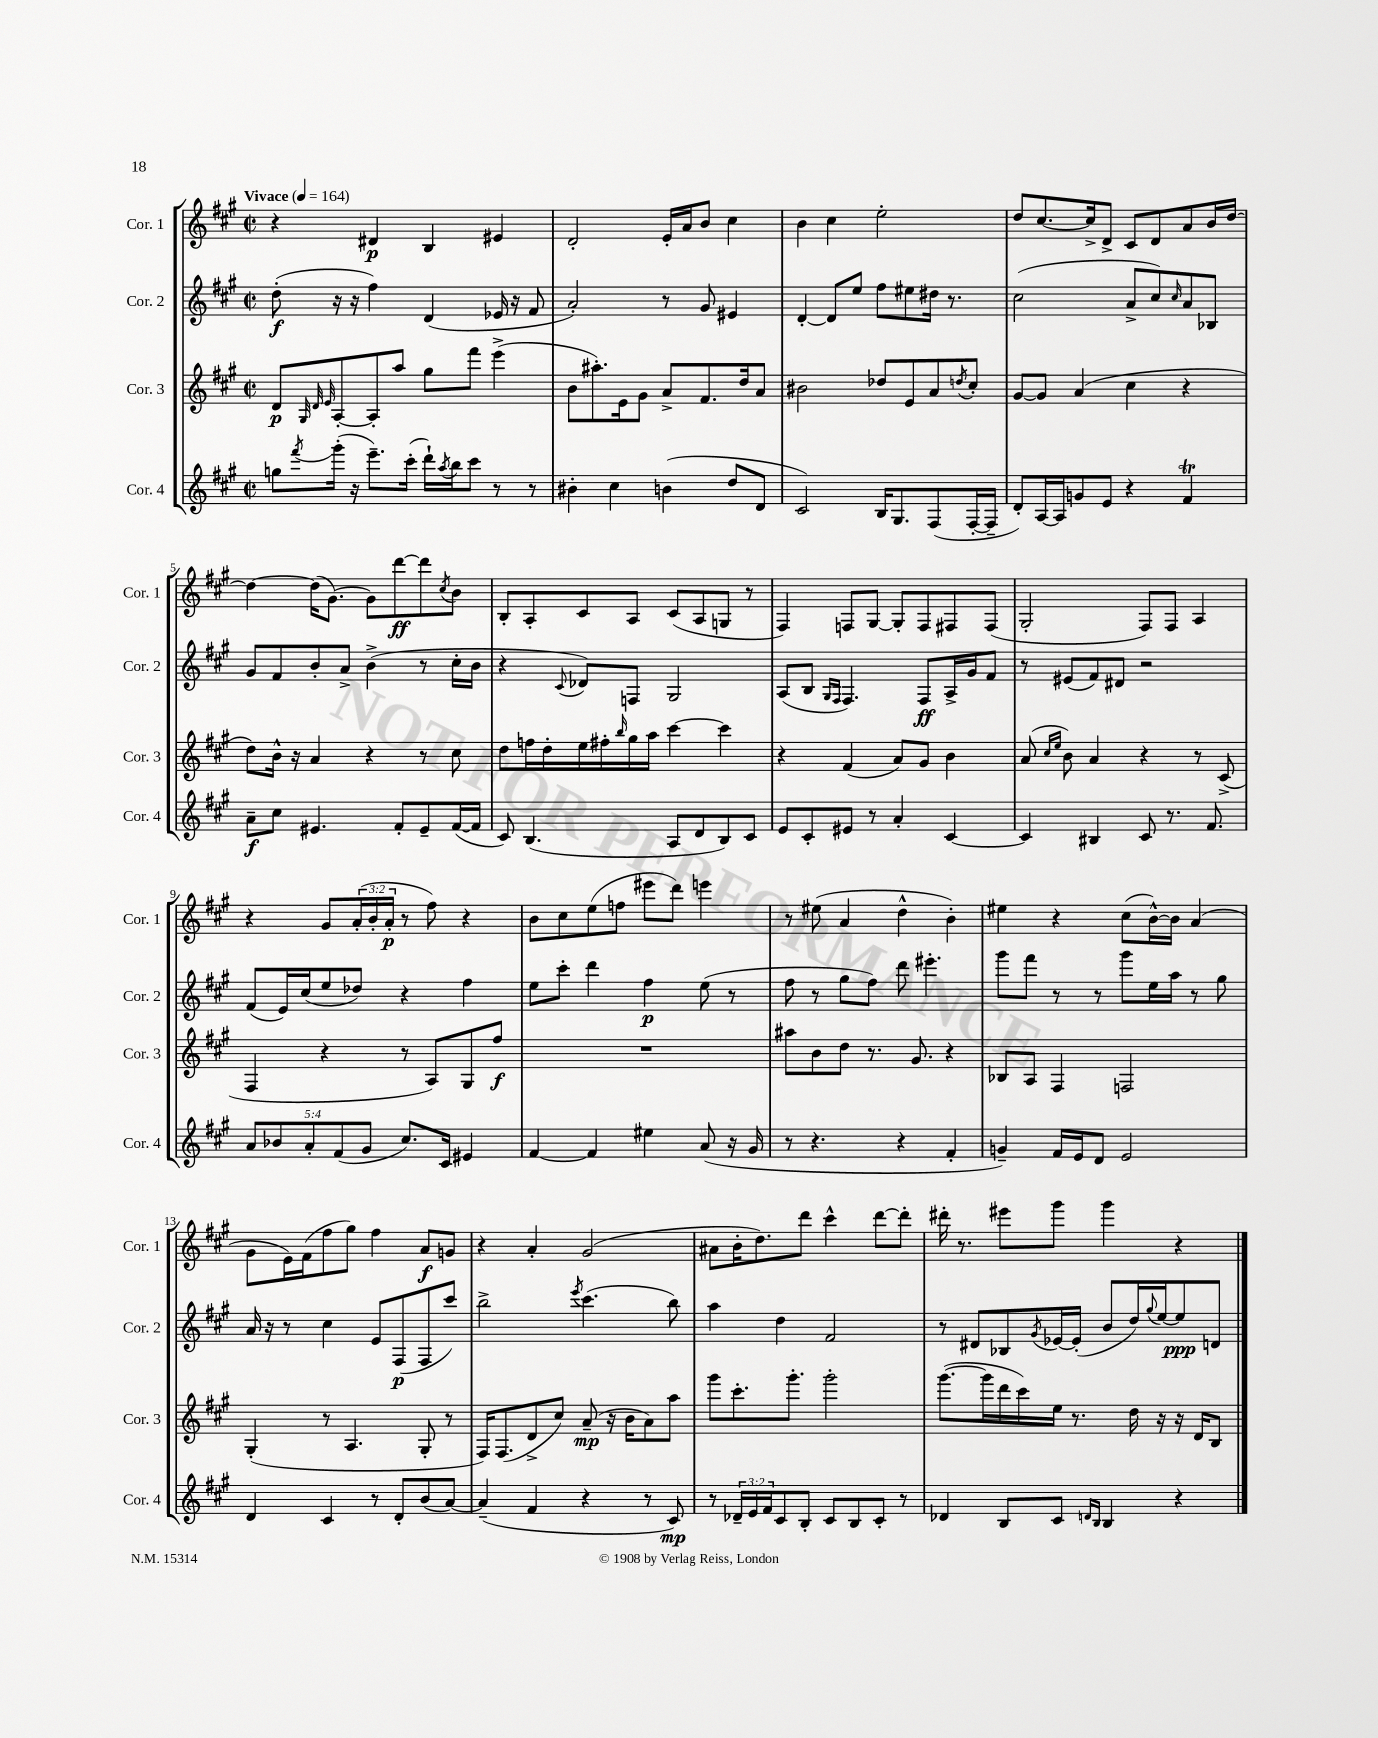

**kern	**dynam	**kern	**dynam	**kern	**dynam	**kern	**dynam
*part4	*part4	*part3	*part3	*part2	*part2	*part1	*part1
*staff4	*staff4	*staff3	*staff3	*staff2	*staff2	*staff1	*staff1
*I"Cor. 4	*	*I"Cor. 3	*	*I"Cor. 2	*	*I"Cor. 1	*
*I'Cor. 4	*	*I'Cor. 3	*	*I'Cor. 2	*	*I'Cor. 1	*
*clefG2	*	*clefG2	*	*clefG2	*	*clefG2	*
*k[f#c#g#]	*	*k[f#c#g#]	*	*k[f#c#g#]	*	*k[f#c#g#]	*
*M2/2	*	*M2/2	*	*M2/2	*	*M2/2	*
*met(c|)	*	*met(c|)	*	*met(c|)	*	*met(c|)	*
*MM164	*	*MM164	*	*MM164	*	*MM164	*
=1	=1	=1	=1	=1	=1	=1	=1
!	!	!	!	!	!	!LO:TX:a:B:t=Vivace	!
8ggn\L	.	8d/L	p	(8dd'\	f	4r	.
.	.	32qqG#/	.	.	.	.	.
.	.	32qqd/	.	.	.	.	.
8qfff#/	.	32qqe/	.	.	.	.	.
(16ggg#'\Jk	.	[8A'/	.	16r	.	.	.
16r	.	.	.	16r	.	.	.
8.eee~\L)	.	8A'/]	.	4ff#\)	.	4d#X/	p
.	.	8aa/J	.	.	.	.	.
(16ccc#'\Jk	.	.	.	.	.	.	.
16ddd`\LL)	.	8gg#\L	.	(4d/	.	4B/	.
8qaa/	.	.	.	.	.	.	.
16bb\J	.	.	.	.	.	.	.
8ccc#\J	.	8fff#\J	.	.	.	.	.
8r	.	(4eee^\	.	16e-X/	.	4e#X/	.
.	.	.	.	16r	.	.	.
8r	.	.	.	8f#/	.	.	.
=2	=2	=2	=2	=2	=2	=2	=2
4b#X'\	.	8b\L	.	2a'/)	.	2d'/	.
.	.	8.aa#X'\)	.	.	.	.	.
4cc#\	.	.	.	.	.	.	.
.	.	16e\k	.	.	.	.	.
.	.	8g#\J	.	.	.	.	.
(4bn\	.	8a^/L	.	8r	.	16e'/LL	.
.	.	.	.	.	.	16a/J	.
.	.	8.f#/	.	8g#/	.	8b/J	.
8dd/L	.	.	.	4e#X/	.	4cc#\	.
.	.	16dd/k	.	.	.	.	.
8d/J	.	8a/J	.	.	.	.	.
=3	=3	=3	=3	=3	=3	=3	=3
2c#/)	.	2b#X\	.	[4d'/	.	4b\	.
.	.	.	.	8d/L]	.	4cc#\	.
.	.	.	.	8ee/J	.	.	.
16B/KL	.	8dd-X/L	.	8ff#\L	.	2ee'\	.
8.G#/	.	.	.	.	.	.	.
.	.	8e/	.	8ee#X\	.	.	.
(8F#/	.	8a/	.	16dd#X\Jk	.	.	.
.	.	.	.	8.r	.	.	.
.	.	8qddn/	.	.	.	.	.
[16F#'/L	.	8cc#'/J	.	.	.	.	.
16F#~/JJ]	.	.	.	.	.	.	.
=4	=4	=4	=4	=4	=4	=4	=4
8d'/L)	.	[8g#/L	.	(2cc#\	.	8dd/L	.
[16A/L	.	8g#/J]	.	.	.	[8.cc#/	.
16A/J]	.	.	.	.	.	.	.
8gn/	.	(4a/	.	.	.	.	.
.	.	.	.	.	.	16cc#^/k]	.
8e/J	.	.	.	.	.	8d^/J	.
4r	.	4cc#\	.	8a^/L	.	8c#/L	.
.	.	.	.	8cc#/)	.	8d/	.
.	.	.	.	16qqcc#/	.	.	.
4f#T/	.	4r	.	8a/	.	8a/	.
.	.	.	.	8B-X/J	.	16b/L	.
.	.	.	.	.	.	[16dd/JJ	.
!!LO:LB:g=z
=5	=5	=5	=5	=5	=5	=5	=5
8a~\L	f	8dd\L)	.	8g#/L	.	4dd\_	.
8cc#\J	.	16b^^\Jk	.	8f#/	.	.	.
.	.	16r	.	.	.	.	.
4.e#X/	.	4a/	.	8b'/	.	(16dd\KL]	.
.	.	.	.	.	.	[8.g#\J)	.
.	.	.	.	8a^/J	.	.	.
.	.	4r	.	(4b^\	.	8g#\L]	.
8f#'/L	.	.	.	.	.	[8ddd\	ff
8e#~/	.	8r	.	8r	.	8ddd\]	.
.	.	.	.	.	.	8qcc#/	.
([16f#/L	.	8cc#\	.	16cc#'\LL	.	8b\J	.
16f#/JJ]	.	.	.	16b\JJ	.	.	.
=6	=6	=6	=6	=6	=6	=6	=6
8c#/)	.	8dd\L	.	4r	.	8B'/L	.
(4.B/	.	16ffn\L	.	.	.	8A'/	.
.	.	16dd'\	.	.	.	.	.
.	.	.	.	8qqc#/	.	.	.
.	.	16ee\	.	8d-X/L)	.	8c#/	.
.	.	16ff#X'\	.	.	.	.	.
.	.	16qqbb/	.	.	.	.	.
.	.	16gg#\	.	8Fn/J	.	8A/J	.
.	.	16aa\JJ	.	.	.	.	.
8A/L	.	[4ccc#\	.	2G#/	.	(8c#/L	.
8d/	.	.	.	.	.	8A/	.
8B/)	.	4ccc#\]	.	.	.	8Gn/J	.
8c#/J	.	.	.	.	.	8r	.
=7	=7	=7	=7	=7	=7	=7	=7
8e/L	.	4r	.	(8A/L	.	4F#/)	.
8c#'/	.	.	.	8B/J	.	.	.
.	.	.	.	16qqG#/LL	.	.	.
.	.	.	.	16qqF#/JJ	.	.	.
8e#X/J	.	(4f#/	.	4.F#/)	.	8Fn/L	.
8r	.	.	.	.	.	[8G#/J	.
4a'/	.	8a/L)	.	.	.	8G#'/L]	.
.	.	8g#/J	.	8F#/L	ff	8F/	.
[4c#/	.	4b\	.	16A^/L	.	8F#X/	.
.	.	.	.	16g#/J	.	.	.
.	.	.	.	8f#/J	.	(8F#/J	.
=8	=8	=8	=8	=8	=8	=8	=8
4c#/]	.	(8a/	.	8r	.	2G#'/	.
.	.	16qqcc#/LL	.	.	.	.	.
.	.	16qqee/JJ	.	.	.	.	.
.	.	8b\)	.	(8e#X/L	.	.	.
4B#X/	.	4a/	.	8f#/)	.	.	.
.	.	.	.	8d#X/J	.	.	.
8c#/	.	4r	.	2r	.	8F#/L)	.
8.r	.	.	.	.	.	8F#/J	.
.	.	8r	.	.	.	4A/	.
8.f#/	.	.	.	.	.	.	.
.	.	(8c#^/	.	.	.	.	.
!!LO:LB:g=z
=9	=9	=9	=9	=9	=9	=9	=9
10a/L	.	4F#/	.	(8f#/L	.	4r	.
10b-X/	.	.	.	.	.	.	.
.	.	.	.	16e/L)	.	.	.
.	.	.	.	(16cc#/J	.	.	.
10a'/	.	.	.	.	.	.	.
.	.	4r	.	8ee/	.	8g#/L	.
(10f#/	.	.	.	.	.	.	.
.	.	.	.	8dd-X/J)	.	(24a'/L	.
10g#/J	.	.	.	.	.	.	.
.	.	.	.	.	.	24b'/	.
.	.	.	.	.	.	24a'/JJ	p
8.cc#/L)	.	8r	.	4r	.	8r	.
.	.	8A/L)	.	.	.	8ff#\)	.
16c#/Jk	.	.	.	.	.	.	.
4e#X/	.	8G#/	.	4ff#\	.	4r	.
.	.	8ff#/J	f	.	.	.	.
=10	=10	=10	=10	=10	=10	=10	=10
[4f#/	.	1r	.	8ee\L	.	8b\L	.
.	.	.	.	8ccc#'\J	.	8cc#\	.
4f#/]	.	.	.	4ddd\	.	(8ee\	.
.	.	.	.	.	.	8ffn\J	.
4ee#X\	.	.	.	4ff#\	p	8eee#X\L	.
.	.	.	.	.	.	8ddd\J)	.
(8a/	.	.	.	(8ee\	.	4eeen\	.
16r	.	.	.	8r	.	.	.
16g#/	.	.	.	.	.	.	.
=11	=11	=11	=11	=11	=11	=11	=11
8r	.	8aa#X\L	.	8ff#\	.	8r	.
4.r	.	8b\	.	8r	.	(8ee#X\	.
.	.	8dd\J	.	8gg#\L	.	4a/	.
.	.	8.r	.	8ff#\J)	.	.	.
4r	.	.	.	8ddd\	.	4dd^^\	.
.	.	8.g#/	.	.	.	.	.
.	.	.	.	4.eee#X'\	.	.	.
4f#'/	.	4r	.	.	.	4b'\)	.
=12	=12	=12	=12	=12	=12	=12	=12
4gn~/)	.	8B-X/L	.	8ggg#\L	.	4ee#X\	.
.	.	8A/J	.	8fff#\J	.	.	.
16f#/LL	.	4F#/	.	8r	.	4r	.
16e/J	.	.	.	.	.	.	.
8d/J	.	.	.	8r	.	.	.
2e/	.	2Fn/	.	8ggg#\L	.	(8cc#\L	.
.	.	.	.	16ee\L	.	[16b^^\L)	.
.	.	.	.	16aa\JJ	.	16b\JJ]	.
.	.	.	.	8r	.	(4a/	.
.	.	.	.	8gg#\	.	.	.
!!LO:LB:g=z
=13	=13	=13	=13	=13	=13	=13	=13
4d/	.	(4G#'/	.	16a/	.	8g#\L	.
.	.	.	.	16r	.	.	.
.	.	.	.	8r	.	16e\L)	.
.	.	.	.	.	.	(16f#\J	.
4c#/	.	8r	.	4cc#\	.	8ff#\	.
.	.	4.A/	.	.	.	8gg#\J)	.
8r	.	.	.	8e/L	.	4ff#\	.
8d'/L	.	.	.	(8F#/	p	.	.
(8b/	.	8G#'/	.	8F#/	.	8a/L	f
[8a/J)	.	8r	.	8ccc#/J)	.	8gn/J	.
=14	=14	=14	=14	=14	=14	=14	=14
(4a~/]	.	16F#/KL)	.	2bb^\	.	4r	.
.	.	(8.F#/	.	.	.	.	.
4f#/	.	8d^/	.	.	.	4a'/	.
.	.	8cc#/J)	.	.	.	.	.
.	.	.	.	8qeee/	.	.	.
4r	.	(8a~/	mp	(4.ccc#\	.	(2g#/	.
.	.	16r	.	.	.	.	.
.	.	16b\KL	.	.	.	.	.
8r	.	8a\)	.	.	.	.	.
8c#/)	mp	8aa\J	.	8bb\)	.	.	.
=15	=15	=15	=15	=15	=15	=15	=15
8r	.	8ggg#\L	.	4aa\	.	8a#X\L	.
24d-X~/LL	.	8.ccc#'\	.	.	.	16b'\K	.
24e/	.	.	.	.	.	.	.
.	.	.	.	.	.	8.dd\)	.
24f#/J	.	.	.	.	.	.	.
8c#/	.	.	.	4dd\	.	.	.
.	.	8.ggg#'\J	.	.	.	.	.
8B'/J	.	.	.	.	.	8ddd\J	.
8c#/L	.	2ggg#'\	.	2f#/	.	4ccc#^^\	.
8B/	.	.	.	.	.	.	.
8c#'/J	.	.	.	.	.	[8ddd\L	.
8r	.	.	.	.	.	8ddd'\J]	.
=16	=16	=16	=16	=16	=16	=16	=16
4d-X/	.	([8.ggg#\L	.	8r	.	16ddd#X'\	.
.	.	.	.	.	.	8.r	.
.	.	.	.	8d#X/L	.	.	.
.	.	16ggg#\L]	.	.	.	.	.
8B/L	.	16ddd\	.	8B-X/	.	8eee#X\L	.
.	.	16ccc#\)	.	.	.	.	.
.	.	.	.	8qg#/	.	.	.
8c#/J	.	16ee\JJ	.	[16e-X/L	.	8ggg#\J	.
.	.	8.r	.	(16e-'/JJ]	.	.	.
16qqdn/LL	.	.	.	.	.	.	.
16qqB/JJ	.	.	.	.	.	.	.
4B/	.	.	.	8b/L	.	4ggg#\	.
.	.	16dd\	.	16dd/L)	.	.	.
.	.	.	.	8qqgg#/	.	.	.
.	.	16r	.	[16ee/J	.	.	.
4r	.	16r	.	8ee/]	ppp	4r	.
.	.	16d/KL	.	.	.	.	.
.	.	8B/J	.	8dn/J	.	.	.
==	==	==	==	==	==	==	==
*-	*-	*-	*-	*-	*-	*-	*-
